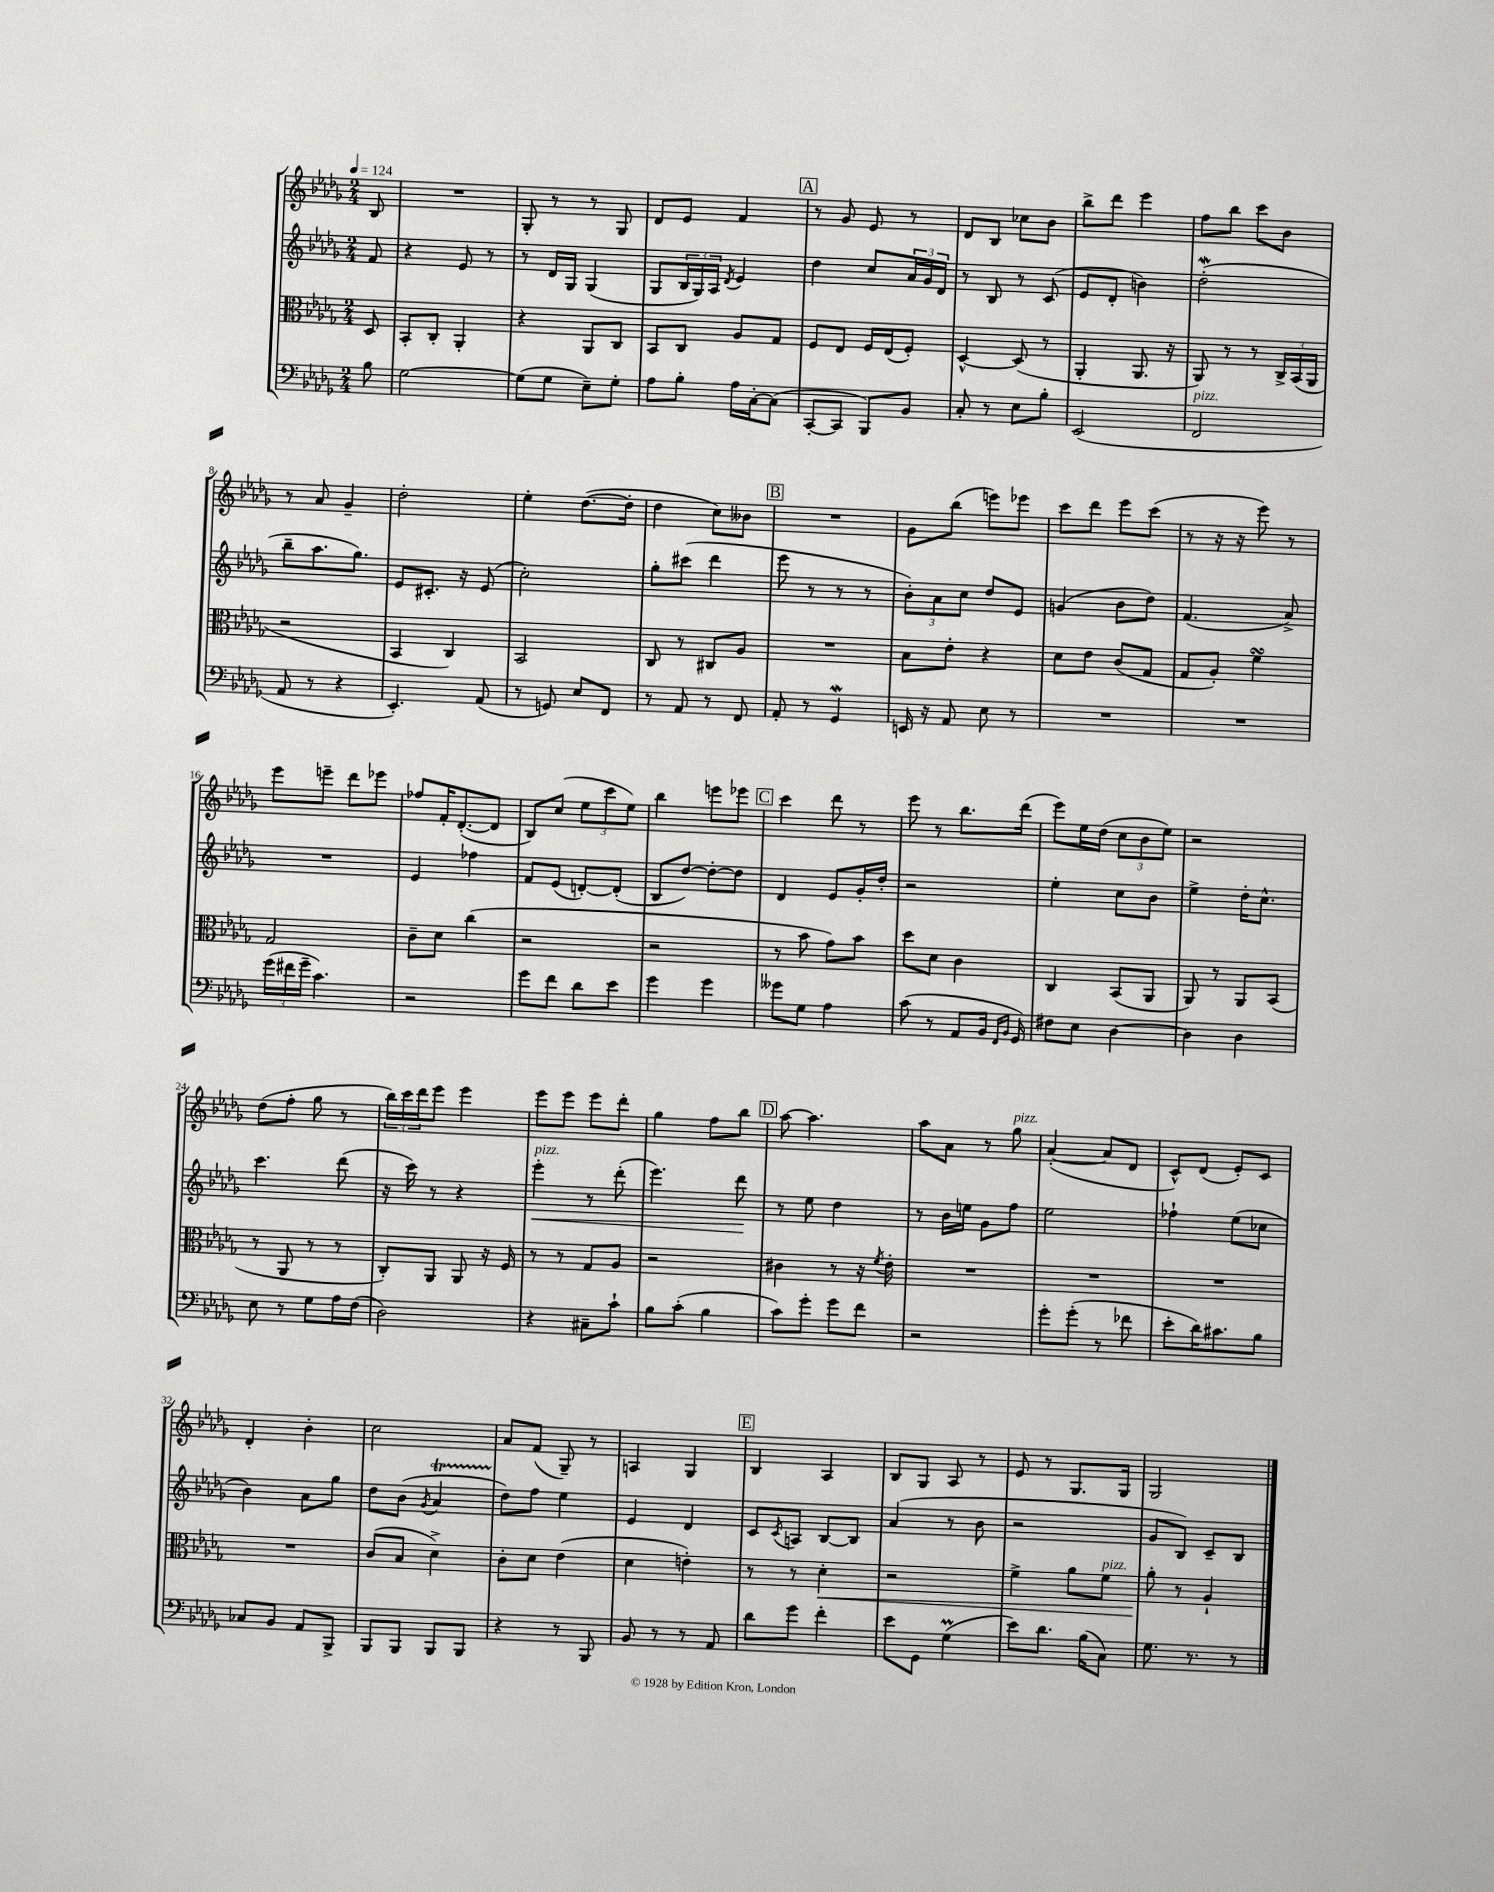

**kern	**kern	**kern	**kern
*staff4	*staff3	*staff2	*staff1
*clefF4	*clefC3	*clefG2	*clefG2
*k[b-e-a-d-g-]	*k[b-e-a-d-g-]	*k[b-e-a-d-g-]	*k[b-e-a-d-g-]
*M2/4	*M2/4	*M2/4	*M2/4
*MM124	*MM124	*MM124	*MM124
8B-	8D-	8f	8B-
=	=	=	=
[2G-	8BB-'	4r	2r
.	8C'	.	.
.	4AA-'	8e-	.
.	.	8r	.
=	=	=	=
(8G-]	4r	8r	8G-'
8G-	.	16d-	8r
.	.	16G-	.
8E-~)	8AA-	(4G-	8r
8G-'	8C	.	8G-
=	=	=	=
8A-	8BB-	8G-	8d-
8B-'	8C	24B-	8e-
.	.	24G-)	.
.	.	24A-	.
.	.	8qd-	.
16A-	8A-	4e-	4f
[16C'	.	.	.
(8C]	8G-	.	.
=	=	=	=
[8CC'	8F	4dd-	8r
8CC]	8E-	.	8g-
8BBB-)	16F	8cc	8e-
.	(16E-	.	.
8BB-	8F')	24a-	8r
.	.	24g-	.
.	.	24d-	.
=	=	=	=
8C'	[4D-^^	8r	8d-
8r	.	8B-	8B-
8E-	(8D-]	8r	8cc-
8B-'	8r	(8c	8b-
=	=	=	=
(2EE-	4AA-'	8e-	8bb-^
.	.	8d-'	8ddd-
.	8.AA-	4b)	4eee-
.	16r	.	.
=	=	=	=
2FF	8AA-)	(2dd-'	8ff
.	8r	.	8bb-
.	8r	.	8ccc
.	24C^	.	8b-
.	(24BB-	.	.
.	24AA-	.	.
=	=	=	=
8AA-	2r	8bb-~	8r
8r	.	8.aa-	8a-
4r	.	.	4g-~
.	.	8.gg-)	.
=	=	=	=
4.EE-')	4BB-	8e-	2dd-'
.	.	8.c#'	.
.	4C)	.	.
.	.	16r	.
(8AA-	.	(8e-	.
=	=	=	=
8r	2BB-	2cc')	4ee-'
8GG)	.	.	.
8E-	.	.	([8.dd-
8FF	.	.	.
.	.	.	16dd-']
=	=	=	=
8r	8C	8gg-'	4dd-
8AA-	8r	(8ccc#	.
8r	8C#	4ddd-	8cc)
8FF	8A-	.	8b--
=	=	=	=
8AA-'	2r	8eee-	2r
8r	.	8r	.
4GG-	.	8r	.
.	.	8r	.
=	=	=	=
16EE	8B-	12b-')	8g-
16r	.	.	.
.	.	12a-	.
8AA-	8e-'	.	(8bb-
.	.	12cc	.
8E-	4r	8dd-	8eee)
8r	.	8e-	8eee-
=	=	=	=
2r	8d-	(4g	8ccc
.	8e-	.	8ddd-
.	(8c	8b-	8eee-
.	8G-	8dd-)	(8ccc
=	=	=	=
2r	8G-	(4.f	8r
.	8A-')	.	16r
.	.	.	16r
.	4f	.	8eee-)
.	.	8a-^)	8r
=	=	=	=
(24g-	2G-	2r	8eee-
24f#	.	.	.
24g-~	.	.	.
4.c)	.	.	8eee~
.	.	.	8ddd-
.	.	.	8eee-
=	=	=	=
2r	8c~	4e-	8ff-
.	8d-	.	16f'
.	.	.	([8.d-'
.	(4cc	4ff-	.
.	.	.	8d-]
=	=	=	=
8g-	2r	8f	8B-)
8f	.	(8e-	(8cc
8d-	.	[8d')	12ee-
.	.	.	12ccc
8e-	.	(8d']	.
.	.	.	12ee-)
=	=	=	=
4g-	2r	8B-	4bb-
.	.	[8dd-)	.
4g-	.	8dd-'_	8eee
.	.	8dd-]	8eee-
=	=	=	=
8g--	8r	4d-	4ccc
8G-	8b-	.	.
4A-	8g-)	8e-	8ddd-
.	8b-	16g-'	8r
.	.	16dd-'	.
=	=	=	=
(8c	8dd-	2r	8eee-
8r	8d-	.	8r
8AA-	4c	.	8.bb-
16BB-	.	.	.
16qqFF	.	.	.
16qqBB-	.	.	.
16GG-)	.	.	(16ddd-
=	=	=	=
8F#	4C	4ee-'	8eee-)
8E-	.	.	16ee-
.	.	.	(16dd-
[4D-	(8BB-	8cc	12cc
.	.	.	12b-
.	8AA-	8b-	.
.	.	.	12ee-)
=	=	=	=
4D-]	8AA-)	4ee-^	2r
.	8r	.	.
4D-	8AA-	16dd-'	.
.	.	8.cc^^	.
.	(8BB-	.	.
=	=	=	=
8E-	8r	4.ccc	(8dd-
8r	8AA-	.	8ff'
8G-	8r	.	8gg-
16A-	8r	(8ddd-	8r
(16F	.	.	.
=	=	=	=
2D-)	8C')	16r	24bb-)
.	.	.	24ccc
.	.	16ccc)	.
.	.	.	24ddd-
.	8AA-	8r	8eee-
.	8AA-	4r	4eee-
.	16r	.	.
.	16F	.	.
=	=	=	=
4r	8r	4eee-'	8eee-
.	8r	.	8eee-
8C#~	8G-	8r	8eee-
8c`	8A-	(8ddd-'	8ddd-'
=	=	=	=
8B-	2r	4.eee-)	4gg-
(8c'	.	.	.
4B-	.	.	8ff
.	.	8ddd-	8bb-
=	=	=	=
8c)	4c#	8r	[8aa-
8g-'	.	8ee-	4.aa-]
8g-	8r	4dd-	.
8f	16r	.	.
.	8qf	.	.
.	16e-'	.	.
=	=	=	=
2r	2r	8r	8aa-
.	.	16b-	8a-
.	.	16ee	.
.	.	8g-	8r
.	.	8ff	8gg-
=	=	=	=
8g-'	2r	2ee-	([4a-'
(8g-'	.	.	.
8r	.	.	8a-]
8f-	.	.	8d-
=	=	=	=
8e-'	2r	4ff-`	8c^^)
16d-)	.	.	(8d-
8.c#	.	.	.
.	.	(8ee-	8e-')
8B-	.	8cc-	8c
=	=	=	=
8C-	2r	4b-)	4d-'
8BB-	.	.	.
8AA-	.	8a-	4b-'
8BBB-^	.	8gg-	.
=	=	=	=
8BBB-	(8c	8dd-	2cc
8BBB-	8B-	(8b-	.
.	.	8qg-	.
8BBB-	4d-^)	4a-	.
8BBB-	.	.	.
=	=	=	=
4r	8c'	8dd-)	8a-
.	8d-	8ff	(8f
8r	(4e-	4ee-	8G-~)
8BBB-	.	.	8r
=	=	=	=
8BB-	4d-	4e-	4A
8r	.	.	.
8r	4e')	4d-	4G-
8AA-	.	.	.
=	=	=	=
8d-	8r	8c	4B-
.	.	8qc	.
8g-	8r	8A	.
4f'	4d-'	[8B-	4A-
.	.	8B-]	.
=	=	=	=
8e-	2r	(4a-	8B-
8GG-	.	.	8G-
(4G-	.	8r	8A-
.	.	8b-	8r
=	=	=	=
8e-)	4f^	2r	8e-
8.d-	.	.	8r
.	8a-	.	8.G-
(16B-	.	.	.
8C)	8f	.	.
.	.	.	16G-
=	=	=	=
8.G-	8a-'	8g-	2G-
.	8r	8B-)	.
8.r	.	.	.
.	4A-`	8c~	.
8r	.	8B-	.
==	==	==	==
*-	*-	*-	*-
